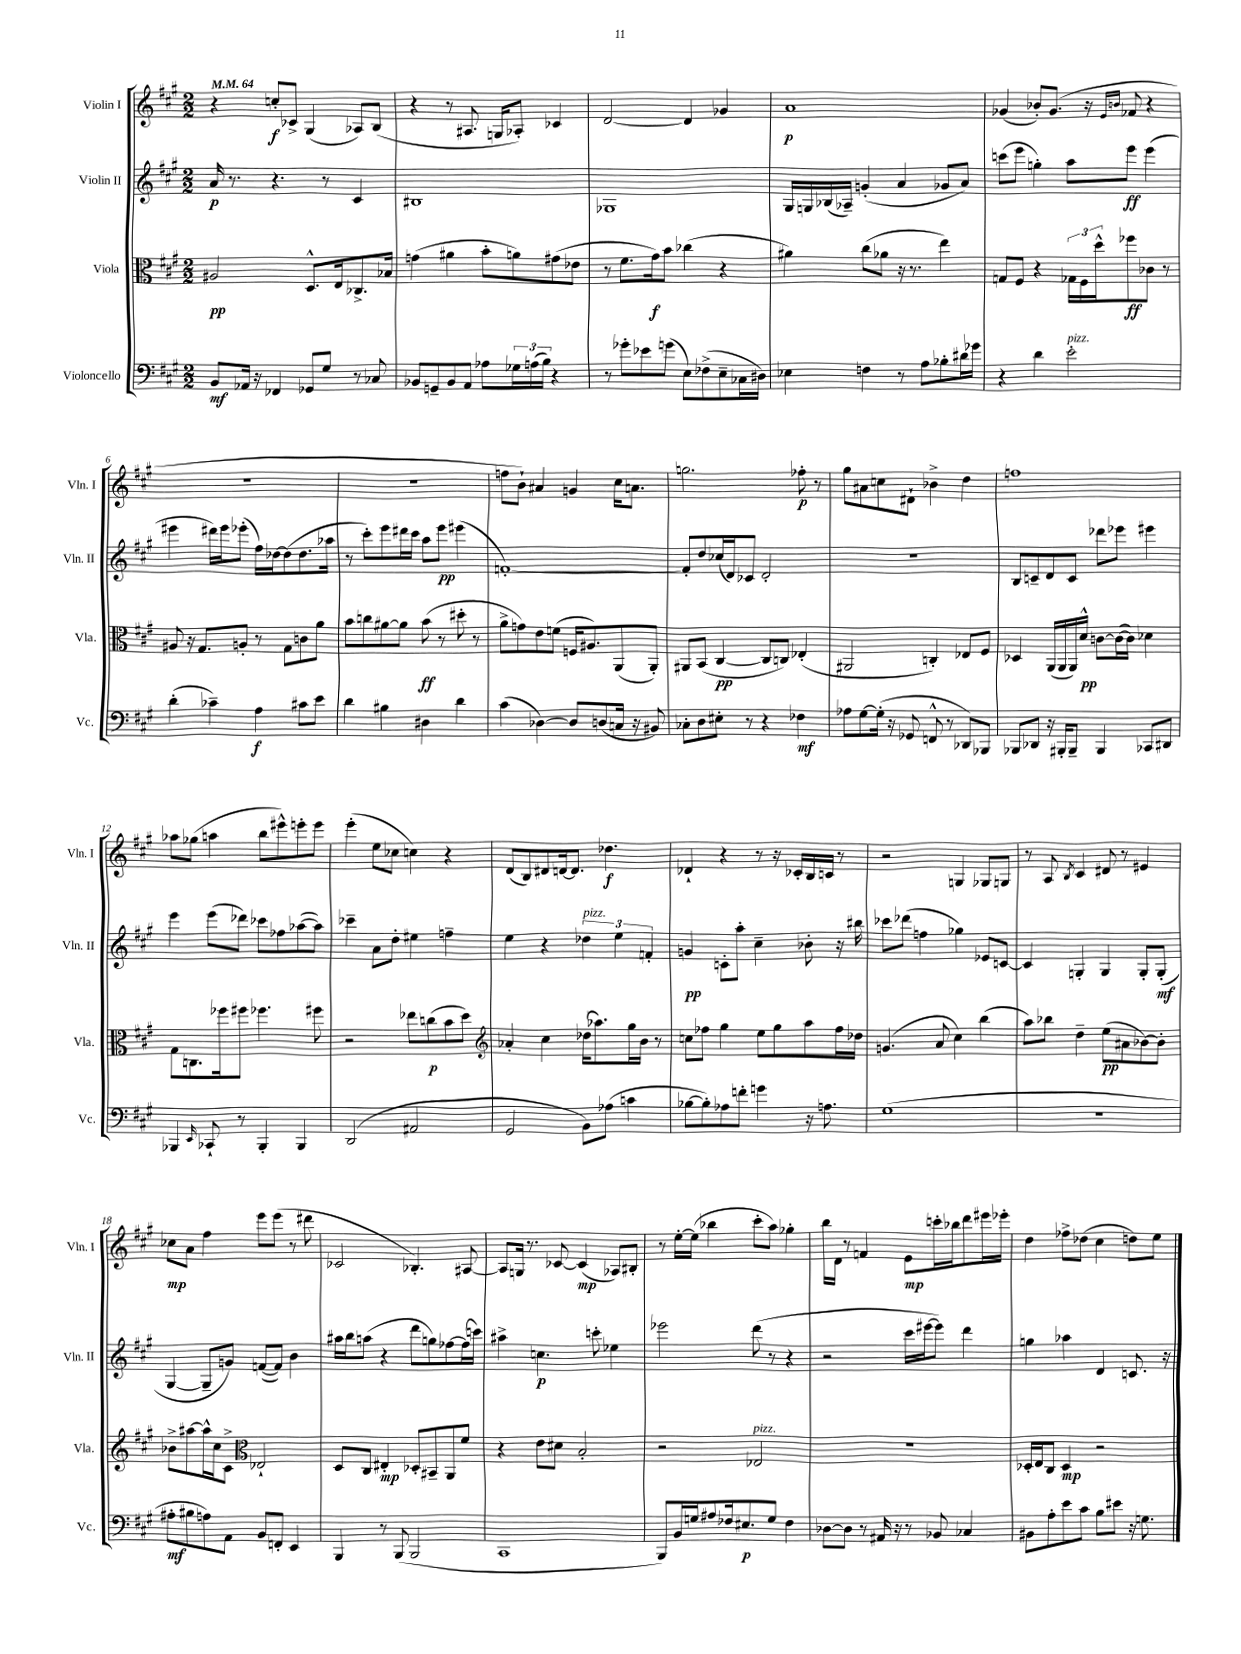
<<
\new StaffGroup <<
\new Staff = "s0" \with { instrumentName = "Violin I" shortInstrumentName = "Vln. I" } {
    \clef treble \key a \major \numericTimeSignature \time 2/2 \tempo 4 = 64
    r4 c''8-.\f ces'8-> gis4( aes8) b8( |
    r4 r8 ais8. g16 aes8-.) ces'4 |
    d'2~ d'4 ges'4 |
    a'1\p |
    ges'4( bes'8-.) ges'8.( r16 \grace { e'16 b'16 } fes'8 r4 |
    R1 |
    R1 |
    f''8 b'8-!) ais'4 g'4 cis''16 a'8. |
    g''2. fes''8-.\p r8 |
    gis''8 ais'8 c''8 dis'8-! bes'4-> d''4 |
    f''1 |
    aes''8 ges''8( a''4 b''8 eis'''8-^) e'''8-. e'''8 |
    e'''4-.( e''8 ces''8 c''4) r4 |
    d'8( b8) dis'8 d'16~ d'8. des''4.\f |
    des'4-! r4 r8 r16 ces'16-. b16 c'16 r8 |
    r2 g4 ges8 g8 |
    r8 a8 \acciaccatura { b8 } cis'4 dis'8 r8 eis'4 |
    ces''8\mp a'8 fis''4 e'''8 e'''8( r8 dis'''8 |
    ces'2 bes4.-.) ais8~ |
    ais8 g16 r8. ces'8~ ces'4\mp( aes8) bis8-. |
    r8 e''16~-. e''16( bes''4 cis'''8-. a''8) ges''4-. |
    b''16 d'16 r8 f'4 e'8\mp c'''16-. bes''16 d'''8 eis'''16 ees'''16-. |
    d''4 fes''8-> des''8( cis''4 d''8) e''8 \bar "|." |
}
\new Staff = "s1" \with { instrumentName = "Violin II" shortInstrumentName = "Vln. II" } {
    \clef treble \key a \major \numericTimeSignature \time 2/2
    a'16\p r8. r4. r8 cis'4 |
    bis1 |
    ges1 |
    gis16 g16 bes16( aes16--) g'4-.( a'4 ges'8 a'8) |
    c'''8( e'''8 g''4-.) a''8 e'''8\ff e'''4( |
    eis'''4 dis'''16) eis'''16 ees'''8-.( fis''16) des''16~ des''8( des''8. aes''16 |
    r8 cis'''8-.) e'''8 dis'''16 cis'''16 a''8 e'''8\pp eis'''4( |
    f'1~-.) |
    f'8-. d''8 ces''16( d'16) ces'8 d'2-. |
    r1 |
    b8 c'8-- d'8 c'8 des'''8 ees'''8 eis'''4 |
    e'''4 e'''8( des'''8) ces'''8 fes''8 aes''8~( aes''8) |
    ces'''4-- a'8 d''8-. eis''4 f''4-- |
    e''4 r4 \tuplet 3/2 { des''4^\markup { \italic "pizz." } e''4 f'4-. } |
    g'4\pp c'8-. a''8-. cis''4-- bes'8-. r16 bis''16 |
    ces'''8 des'''8( f''4 ges''4) ees'8 c'8~ |
    c'4 g4-. g4 g8-. g8-.\mf( |
    gis4~ gis8-- g'8) f'8~( f'8) b'4 |
    ais''16 b''16 a''8( r4 d'''8 g''8) fes''8~ fes''16( c'''16) |
    ais''4-> c''4.\p c'''8-. ees''4 |
    ees'''2 d'''8( r8 r4 |
    r2 cis'''16 eis'''16~ eis'''8) d'''4 |
    g''4 aes''4 d'4 c'8. r16 \bar "|." |
}
\new Staff = "s2" \with { instrumentName = "Viola" shortInstrumentName = "Vla." } {
    \clef alto \key a \major \numericTimeSignature \time 2/2
    ais2\pp d8.-^ e16 ces8.-> bes16 |
    g'4( ais'4 b'8-. a'8) gis'8( ees'8 |
    r8 fis'8. gis'16\f) b'8 ces''4( r4 |
    ais'4) cis''8( aes'8 r16 r8. e''4) |
    g8 fis8 r4 \tuplet 3/2 { ges16 fis16 d''16-^ } fes''8\ff ces'8 r8 |
    ais8 r16 gis8. a8-. r8 gis8 c'8 a'8 |
    b'8 c''8 ais'8~ ais'8 b'8\ff( r8 dis''8-. r8 |
    a'8-> g'8) e'8 f'8( f16 ais8.) a,8( a,8-.) |
    ais,8 b,8( cis4~\pp cis8 c8) ees4-.( |
    ais,2 c4-.) ees8 fis8 |
    des4 a,16( a,16 a,16) d'16-^\pp c'8~ c'16~( c'16) des'4 |
    gis8 c8. fes''16 fis''8 fes''4. fis''8 |
    r2 ees''8 c''8\p( b'8 d''8) |
    \clef treble aes'4-. cis''4 des''16( aes''8.) gis''16 b'16 r8 |
    c''8 fes''8 gis''4 e''8 gis''8 a''8 fes''16 des''16 |
    g'4.( a'8 cis''4) b''4( |
    a''8) bes''8 d''4-- e''8\pp( ais'8 bes'8~) bes'8-. |
    bes'8-> ais''8~ ais''16-^ cis''16 cis'8-> \clef alto ees2-! |
    d8 cis8 eis4-.\mp des8-. bis,8-- a,8 fis'8 |
    r4 e'8 dis'8 b2-. |
    r2 ees2^\markup { \italic "pizz." } |
    r1 |
    des16-. e16 cis8 des4\mp r2 \bar "|." |
}
\new Staff = "s3" \with { instrumentName = "Violoncello" shortInstrumentName = "Vc." } {
    \clef bass \key a \major \numericTimeSignature \time 2/2
    b,8\mf aes,16 r16 fes,4 ges,8 gis8 r8 ces8 |
    bes,8 g,8-- bes,8 a,8 aes8 \tuplet 3/2 { ges16 a16( b16) } r4 |
    r8 ges'8-. ees'8 g'8( e8) fes8->( e8-- ces16 dis16) |
    ees4 f4 r8 a8 bes8-. dis'16 ges'16 |
    r4 d'4 e'2-.^\markup { \italic "pizz." } |
    d'4-.( ces'4--) a4\f cis'8 e'8 |
    d'4 bis4 dis4 d'4 |
    cis'4( des4~) des8 d8( c16 r16 bis,8) |
    ces8-. d8 eis8-. r8 r4 fes4\mf |
    aes8 gis8~ gis16-.( r16 ges,8 f,8-^ r8 des,8) bes,,8 |
    bes,,8 des,8 r16 bis,,16-. bis,,8-- bis,,4 ces,8 dis,8 |
    bes,,4 \grace { e,16 } ces,8-! r8 bes,,4-. bes,,4 |
    d,2( ais,2 |
    gis,2 b,8) aes8( c'4 |
    bes8~ bes8-.) aes8 f'8-. g'4 r16 a8. |
    gis1( |
    R1 |
    ais8-.\mf bis8 a8) a,8 b,8 f,8-. e,4 |
    b,,4 r8 b,,8( b,,2 |
    cis,1 |
    b,,8) b,16 g16 ais8 fes16 eis8.\p g8 fes4 |
    des8~ des8 r8 ais,16 r16 r8 bes,8 ces4 |
    bis,8 a8-. e'8 cis'8 b8 eis'8 r16 g8. \bar "|." |
}
>>
>>
